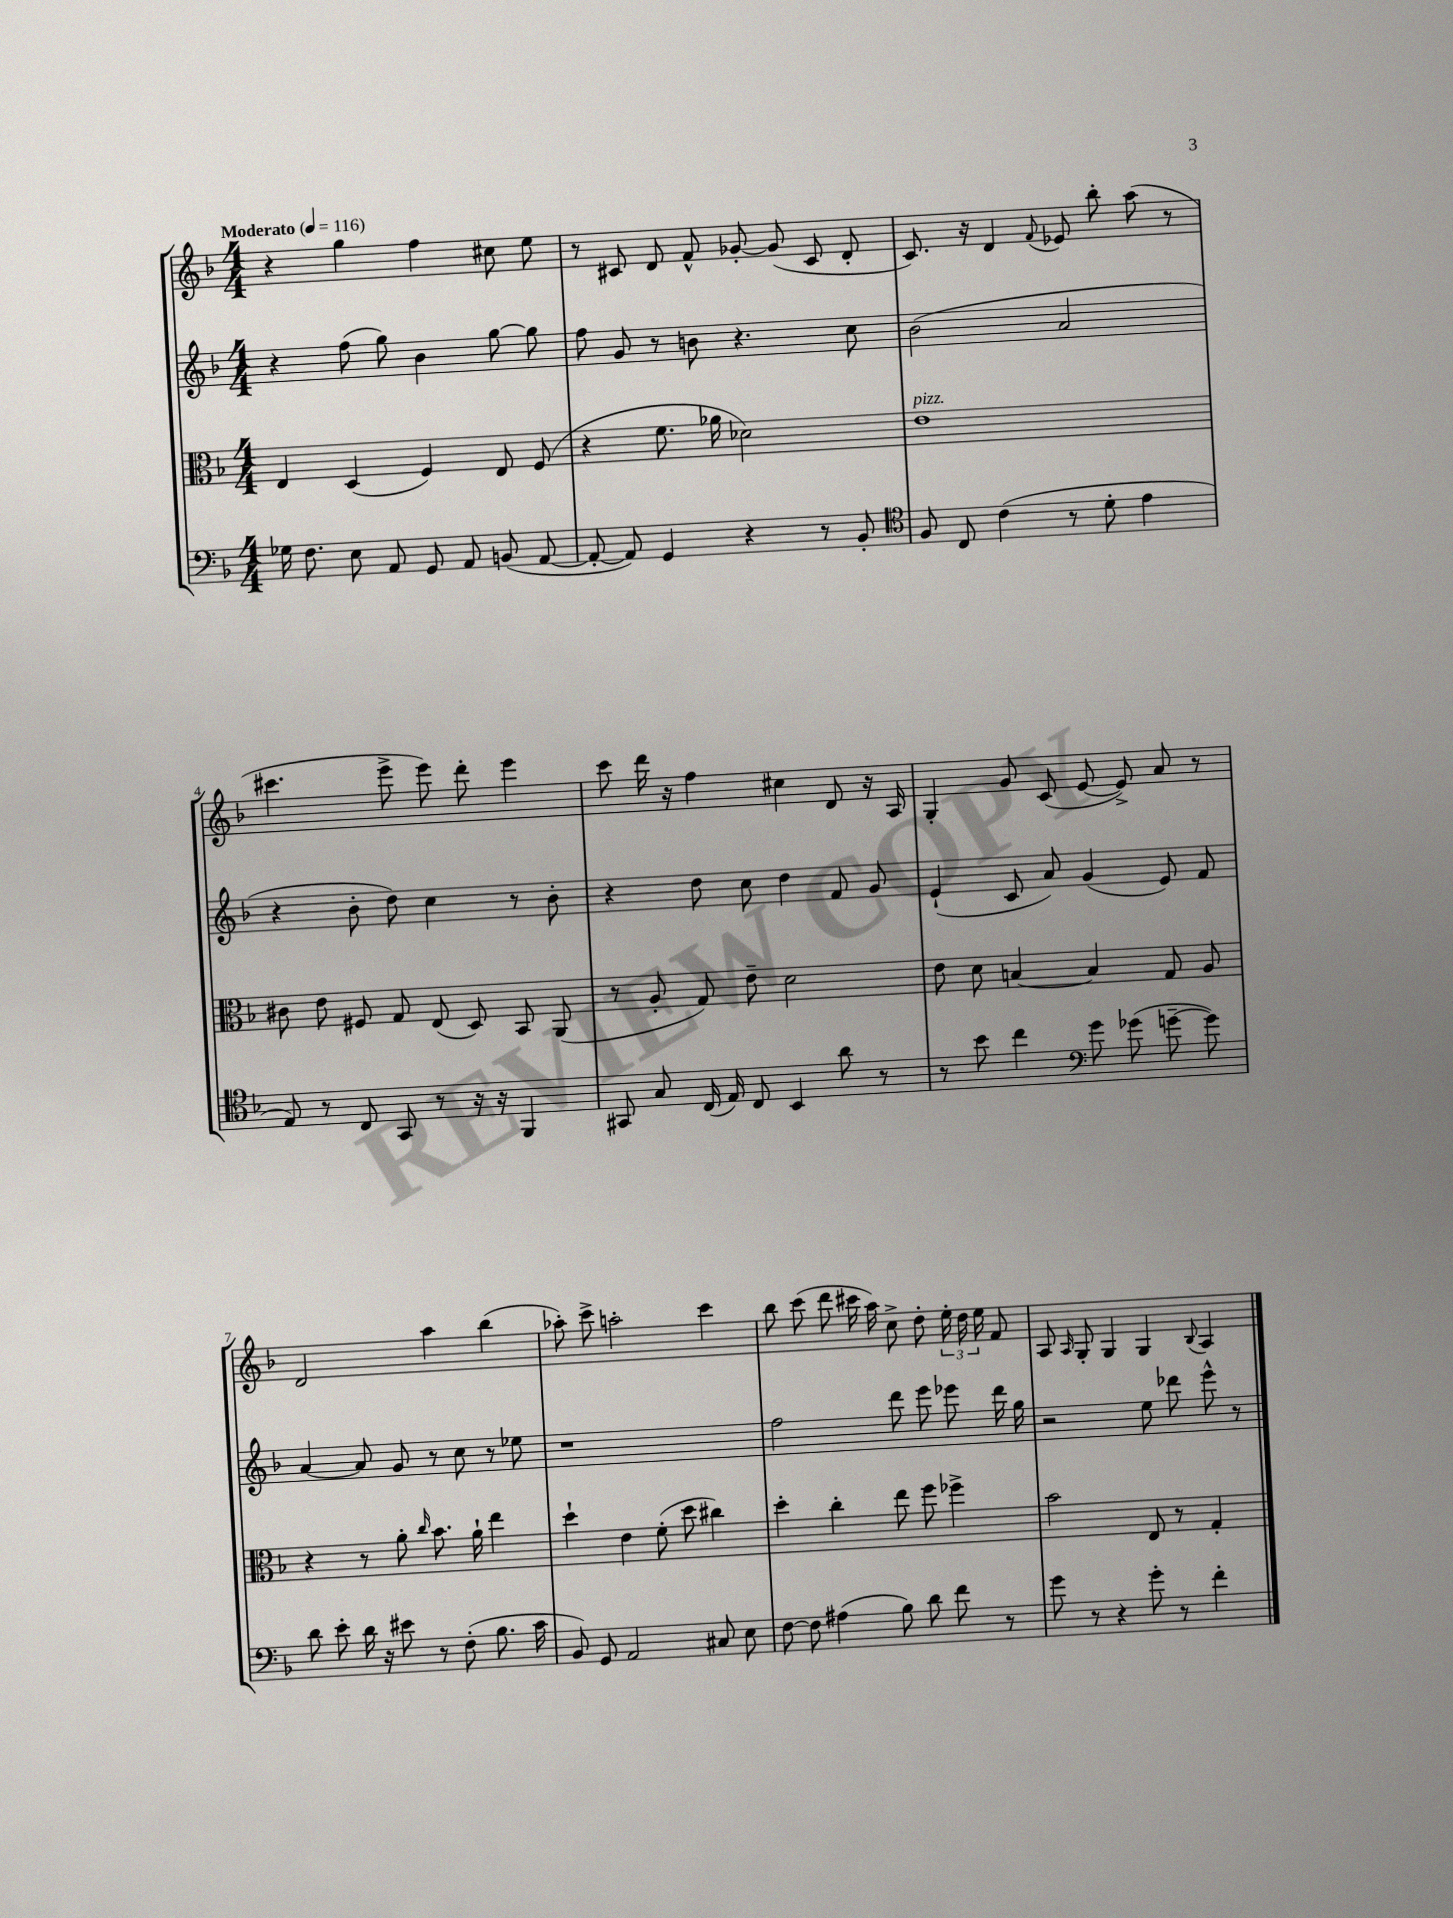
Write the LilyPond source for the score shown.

<<
\new StaffGroup <<
\new Staff = "s0" {
    \clef treble \key f \major \numericTimeSignature \time 4/4 \tempo "Moderato" 4 = 116
    \autoBeamOff r4 g''4 f''4 cis''8 e''8 |
    r8 cis'8 d'8 f'8-^ ges'8~-. ges'8( cis'8 d'8-. |
    c'8.) r16 d'4 \appoggiatura { f'8 } ees'8 bes''8-. a''8( r8 |
    cis'''4. e'''8-> e'''8) d'''8-. e'''4 |
    c'''8 d'''16 r16 f''4 cis''4 d'8 r16 a16 |
    g4-. g'8 c'8( e'8~ e'8->) a'8 r8 |
    d'2 a''4 bes''4( |
    aes''8-.) c'''8-> a''2-. c'''4 |
    bes''8 c'''8( d'''8 cis'''16 a''16) c''8-> d''8-. \tuplet 3/2 { e''16-. d''16 e''16 } f'8 |
    a8 \grace { a16 } g8-. g4 g4 \appoggiatura { bes8 } a4 \bar "|." |
}
\new Staff = "s1" {
    \clef treble \key f \major \numericTimeSignature \time 4/4
    \autoBeamOff r4 f''8( g''8) bes'4 g''8~ g''8 |
    f''8 g'8 r8 b'8 r4. c''8 |
    bes'2( a'2 |
    r4 bes'8-. d''8) c''4 r8 bes'8-. |
    r4 d''8 c''8 d''4 f'8 g'8 |
    e'4-!( c'8 a'8) g'4( e'8) f'8 |
    a'4~ a'8 g'8 r8 c''8 r8 ees''8 |
    r1 |
    f''2 d'''8 e'''8 ees'''8 d'''16 g''16 |
    r2 e''8 des'''8 e'''8-^ r8 \bar "|." |
}
\new Staff = "s2" {
    \clef alto \key f \major \numericTimeSignature \time 4/4
    \autoBeamOff e4 d4( f4) e8 f8( |
    r4 f'8. aes'16 des'2) |
    e'1^\markup { \italic "pizz." } |
    cis'8 e'8 fis8 g8 e8( d8) bes,8 a,8( |
    r8 a8-. g8) e'8-- d'2 |
    e'8 d'8 b4~ b4 g8 a8 |
    r4 r8 a'8-. \grace { c''16 } bes'8. a'16-! e''4 |
    d''4-! e'4 f'8-.( d''8 cis''4) |
    d''4-. c''4-. e''8 f''8 fes''4-> |
    bes'2 e8 r8 g4-. \bar "|." |
}
\new Staff = "s3" {
    \clef bass \key f \major \numericTimeSignature \time 4/4
    \autoBeamOff ges16 f8. e8 a,8 g,8 a,8 b,8( a,8~ |
    a,8~-. a,8) g,4 r4 r8 bes,8-. |
    \clef tenor f8 c8 c'4( r8 d'8-. e'4 |
    e8) r8 c8 g,8 r8 r16 r16 f,4 |
    gis,8 g8 c16( e16) c8 bes,4 a'8 r8 |
    r8 bes'8 c''4 \clef bass g'8 ges'8( g'8~-- g'8) |
    d'8 e'8-. d'16 r16 eis'8 r8 f8-.( bes8. c'16 |
    bes,8) g,8 a,2 cis8 e8 |
    f8~ f8 ais4( bes8) d'8 f'8 r8 |
    g'8 r8 r4 g'8-. r8 f'4-. \bar "|." |
}
>>
>>
